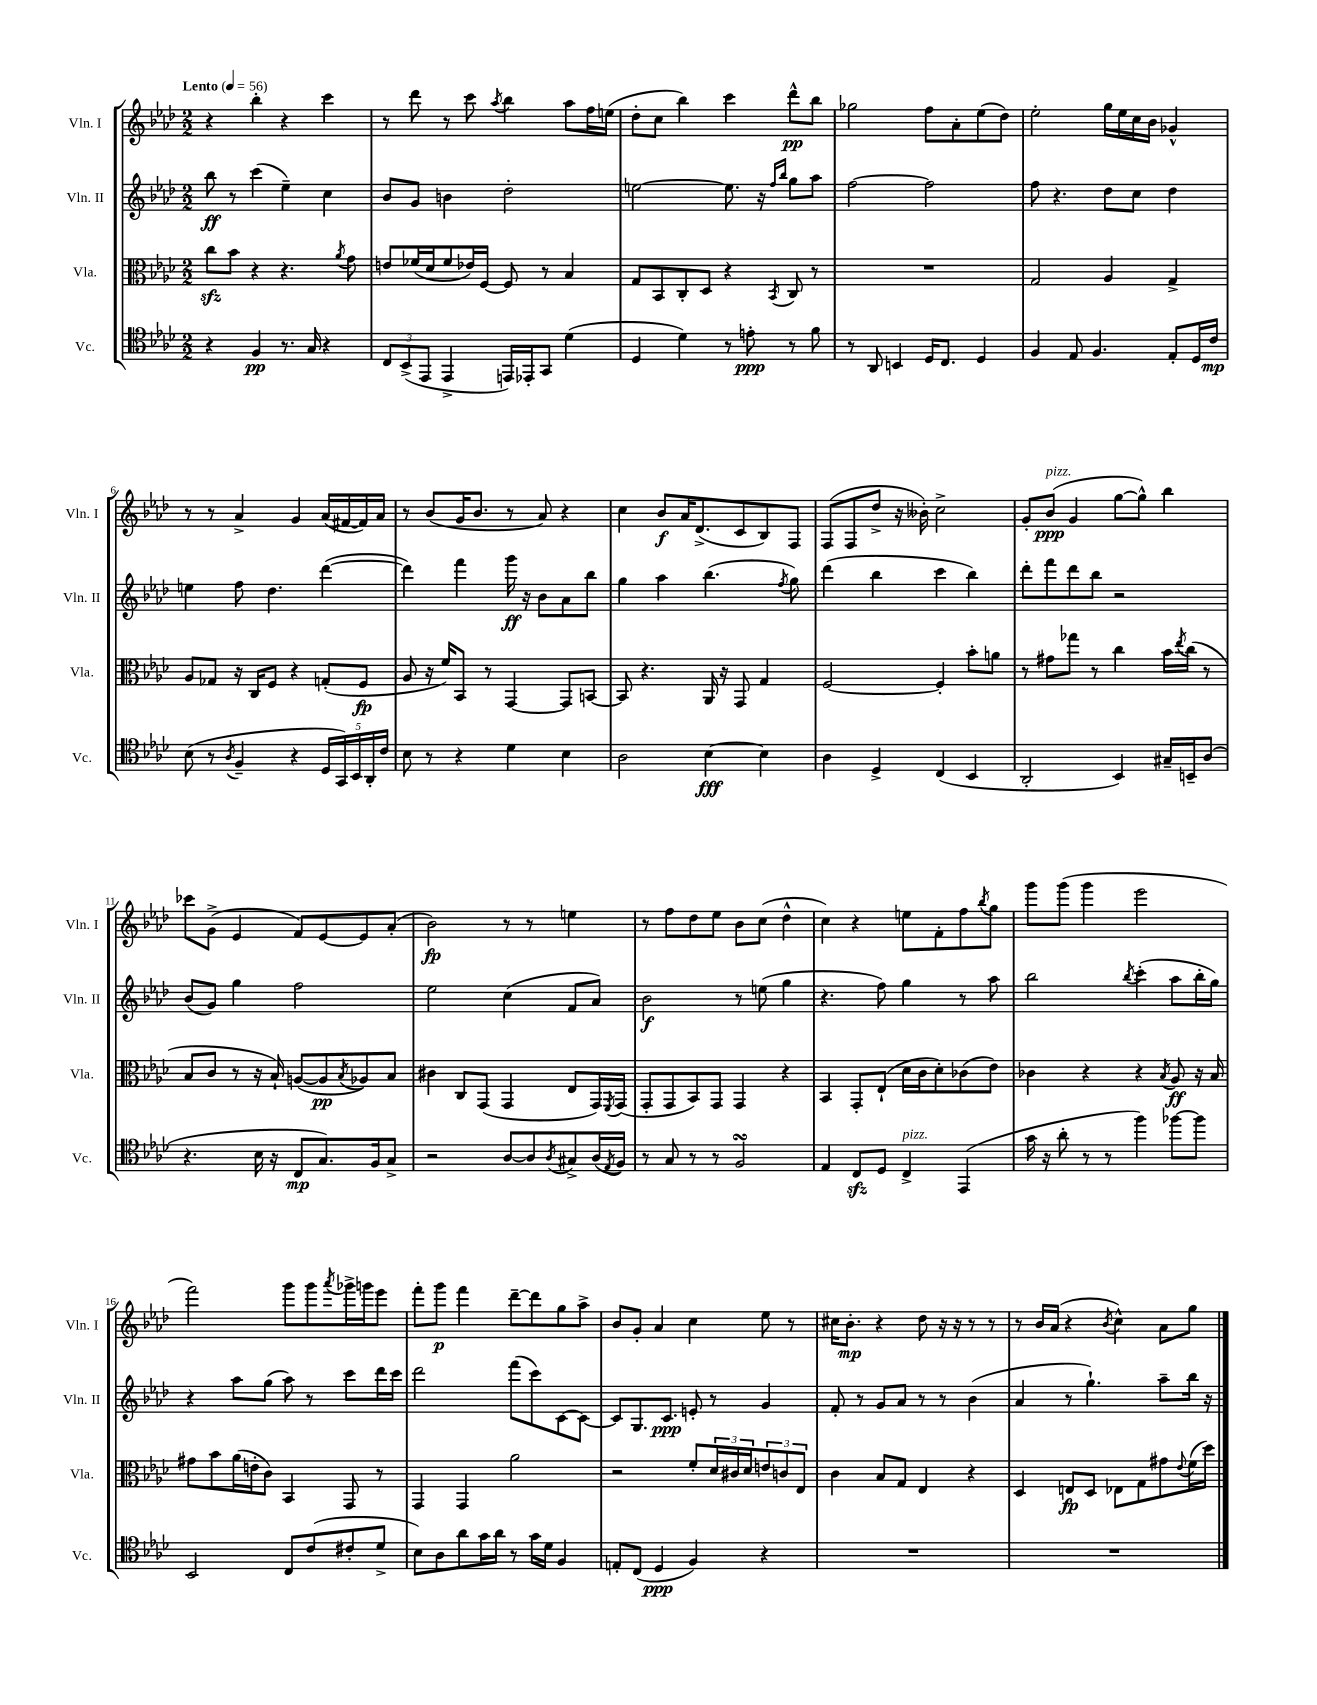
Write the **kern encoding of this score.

**kern	**dynam	**kern	**dynam	**kern	**dynam	**kern	**dynam
*part4	*part4	*part3	*part3	*part2	*part2	*part1	*part1
*staff4	*staff4	*staff3	*staff3	*staff2	*staff2	*staff1	*staff1
*I"Vc.	*	*I"Vla.	*	*I"Vln. II	*	*I"Vln. I	*
*I'Vc.	*	*I'Vla.	*	*I'Vln. II	*	*I'Vln. I	*
*clefC4	*	*clefC3	*	*clefG2	*	*clefG2	*
*k[b-e-a-d-]	*	*k[b-e-a-d-]	*	*k[b-e-a-d-]	*	*k[b-e-a-d-]	*
*M2/2	*	*M2/2	*	*M2/2	*	*M2/2	*
*MM56	*	*MM56	*	*MM56	*	*MM56	*
=1	=1	=1	=1	=1	=1	=1	=1
!	!	!	!	!	!	!LO:TX:a:B:t=Lento	!
4r	.	8cczz\L	.	8bb-\	ff	4r	.
.	.	8b-\J	.	8r	.	.	.
4F/	pp	4r	.	(4ccc\	.	4bb-'\	.
8.r	.	4.r	.	4ee-~\)	.	4r	.
16G/	.	.	.	.	.	.	.
4r	.	.	.	4cc\	.	4ccc\	.
.	.	8qa-/	.	.	.	.	.
.	.	8g\	.	.	.	.	.
=2	=2	=2	=2	=2	=2	=2	=2
12C/L	.	8en/L	.	8b-/L	.	8r	.
(12BB-^/	.	.	.	.	.	.	.
.	.	(16f-X/L	.	8g/J	.	8ddd-\	.
12EE-/J	.	.	.	.	.	.	.
.	.	16d-/J	.	.	.	.	.
4EE-^/	.	8f-/	.	4bn\	.	8r	.
.	.	16e-X/L)	.	.	.	8ccc\	.
.	.	[16F/JJ	.	.	.	.	.
.	.	.	.	.	.	8qaa-/	.
16EEn/LL)	.	8F/]	.	2dd-'\	.	4bb-\	.
16EE-X'/J	.	.	.	.	.	.	.
8GG/J	.	8r	.	.	.	.	.
(4d-\	.	4B-/	.	.	.	8aa-\L	.
.	.	.	.	.	.	16ff\L	.
.	.	.	.	.	.	(16een\JJ	.
=3	=3	=3	=3	=3	=3	=3	=3
4D-/	.	8G/L	.	[2een\	.	8dd-'\L	.
.	.	8BB-/	.	.	.	8cc\J	.
4d-\)	.	8C'/	.	.	.	4bb-\)	.
.	.	8D-/J	.	.	.	.	.
8r	.	4r	.	8.ee\]	.	4ccc\	.
8en'\	ppp	.	.	.	.	.	.
.	.	.	.	16r	.	.	.
.	.	.	.	16qqff/LL	.	.	.
.	.	8qBB-/	.	16qqbb-/JJ	.	.	.
8r	.	8C/	.	8gg\L	.	8ddd-^^\L	pp
8f\	.	8r	.	8aa-\J	.	8bb-\J	.
=4	=4	=4	=4	=4	=4	=4	=4
8r	.	1r	.	[2ff\	.	2gg-X\	.
8AA-/	.	.	.	.	.	.	.
4BBn/	.	.	.	.	.	.	.
16D-/KL	.	.	.	2ff\]	.	8ff\L	.
8.C/J	.	.	.	.	.	.	.
.	.	.	.	.	.	8a-'\	.
4D-/	.	.	.	.	.	(8ee-\	.
.	.	.	.	.	.	8dd-\J)	.
=5	=5	=5	=5	=5	=5	=5	=5
4F/	.	2G/	.	8ff\	.	2ee-'\	.
.	.	.	.	4.r	.	.	.
8E-/	.	.	.	.	.	.	.
4.F/	.	.	.	.	.	.	.
.	.	4A-/	.	8dd-\L	.	16gg\LL	.
.	.	.	.	.	.	16ee-\	.
.	.	.	.	8cc\J	.	16cc\	.
.	.	.	.	.	.	16b-\JJ	.
8E-'/L	.	4G^/	.	4dd-\	.	4g-X^^/	.
16D-/L	.	.	.	.	.	.	.
16c/JJ	mp	.	.	.	.	.	.
!!LO:LB:g=z
=6	=6	=6	=6	=6	=6	=6	=6
(8B-\	.	8A-/L	.	4een\	.	8r	.
8r	.	8G-X/J	.	.	.	8r	.
8qA-/	.	.	.	.	.	.	.
4F~/	.	16r	.	8ff\	.	4a-^/	.
.	.	16C/KL	.	.	.	.	.
.	.	8F/J	.	4.dd-\	.	.	.
4r	.	4r	.	.	.	4g/	.
20D-/LL	.	(8Gn'/L	.	([4ddd-\	.	(16a-/LL	.
20GG/)	.	.	.	.	.	.	.
.	.	.	.	.	.	[16f#X/	.
20BB-/	.	.	.	.	.	.	.
.	.	8F/J	fp	.	.	16f#/])	.
20AA-'/	.	.	.	.	.	.	.
.	.	.	.	.	.	16a-/JJ	.
20c/JJ	.	.	.	.	.	.	.
=7	=7	=7	=7	=7	=7	=7	=7
8B-\	.	8A-/	.	4ddd-\])	.	8r	.
8r	.	16r	.	.	.	(8b-/L	.
.	.	16f/KL)	.	.	.	.	.
4r	.	8BB-/J	.	4fff\	.	16g/K	.
.	.	.	.	.	.	8.b-/J	.
.	.	8r	.	.	.	.	.
4d-\	.	[4GG/	.	16ggg\	ff	8r	.
.	.	.	.	16r	.	.	.
.	.	.	.	8b-\L	.	8a-/)	.
4B-\	.	8GG/L]	.	8a-\	.	4r	.
.	.	[8BBn/J	.	8bb-\J	.	.	.
=8	=8	=8	=8	=8	=8	=8	=8
2A-\	.	8BB/]	.	4gg\	.	4cc\	.
.	.	4.r	.	.	.	.	.
.	.	.	.	4aa-\	.	8b-/L	f
.	.	.	.	.	.	16a-/K	.
.	.	.	.	.	.	(8.d-^/	.
[4B-\	fff	16AA-/	.	(4.bb-\	.	.	.
.	.	16r	.	.	.	.	.
.	.	8GG/	.	.	.	8c/	.
4B-\]	.	4G/	.	.	.	8B-/)	.
.	.	.	.	8qff/	.	.	.
.	.	.	.	8gg\)	.	8F/J	.
=9	=9	=9	=9	=9	=9	=9	=9
4A-\	.	[2F/	.	(4ddd-\	.	(8F/L	.
.	.	.	.	.	.	8F/	.
4D-^/	.	.	.	4bb-\	.	8dd-^/J	.
.	.	.	.	.	.	16r	.
.	.	.	.	.	.	16b--X'\)	.
(4C/	.	4F'/]	.	4ccc\	.	2cc^\	.
4BB-/	.	8b-'\L	.	4bb-\)	.	.	.
.	.	8an\J	.	.	.	.	.
=10	=10	=10	=10	=10	=10	=10	=10
2AA-'/	.	8r	.	8ddd-'\L	.	8g'/L	.
!	!	!	!	!	!	!LO:TX:a:i:t=pizz.	!
.	.	8g#X\L	.	8fff\	.	(8b-/J	ppp
.	.	8gg-X\J	.	8ddd-\	.	4g/	.
.	.	8r	.	8bb-\J	.	.	.
4BB-/)	.	4cc\	.	2r	.	[8gg\L	.
.	.	.	.	.	.	8gg^^\J])	.
16G#X~/LL	.	16b-\LL	.	.	.	4bb-\	.
.	.	8qee-/	.	.	.	.	.
16BBn~/J	.	(16cc\JJ	.	.	.	.	.
(8A-/J	.	8r	.	.	.	.	.
!!LO:LB:g=z
=11	=11	=11	=11	=11	=11	=11	=11
4.r	.	8B-/L	.	(8b-/L	.	8ccc-X\L	.
.	.	8c/J	.	8g/J)	.	(8g^\J	.
.	.	8r	.	4gg\	.	4e-/	.
16B-\	.	16r	.	.	.	.	.
16r	.	16B-`/)	.	.	.	.	.
8C/L	mp	([8An/L	.	2ff\	.	8f/L)	.
8.G/)	.	8A/]	pp	.	.	[8e-/	.
.	.	8qB-/	.	.	.	.	.
.	.	8A-X/)	.	.	.	8e-/]	.
16F/k	.	.	.	.	.	.	.
8G^/J	.	8B-/J	.	.	.	(8a-'/J	.
=12	=12	=12	=12	=12	=12	=12	=12
2r	.	4c#X\	.	2ee-\	.	2b-\)	fp
.	.	8C/L	.	.	.	.	.
.	.	(8GG/J	.	.	.	.	.
[8A-/L	.	4GG/	.	(4cc\	.	8r	.
8A-/]	.	.	.	.	.	8r	.
8qA-/	.	.	.	.	.	.	.
8G#X^/	.	8E-/L	.	8f/L	.	4een\	.
(16A-/L	.	16GG/L)	.	8a-/J)	.	.	.
8qE-/	.	8qFF/	.	.	.	.	.
16F/JJ)	.	(16GG/JJ	.	.	.	.	.
=13	=13	=13	=13	=13	=13	=13	=13
8r	.	8GG'/L	.	2b-\	f	8r	.
8G/	.	8GG/	.	.	.	8ff\L	.
8r	.	8BB-/)	.	.	.	8dd-\	.
8r	.	8GG/J	.	.	.	8ee-\J	.
2FsSSS/	.	4GG/	.	8r	.	8b-\L	.
.	.	.	.	(8een\	.	(8cc\J	.
.	.	4r	.	4gg\	.	4dd-^^\	.
=14	=14	=14	=14	=14	=14	=14	=14
4E-/	.	4BB-/	.	4.r	.	4cc\)	.
8Czz/L	.	8GG'/L	.	.	.	4r	.
8D-/J	.	(8E-`/J	.	8ff\)	.	.	.
!LO:TX:a:i:t=pizz.	!	!	!	!	!	!	!
4C^/	.	16d-\LL	.	4gg\	.	8een\L	.
.	.	16c\J	.	.	.	.	.
.	.	8d-'\)	.	.	.	8f'\	.
(4EE-/	.	(8c-X\	.	8r	.	8ff\	.
.	.	.	.	.	.	8qbb-/	.
.	.	8e-\J)	.	8aa-\	.	8gg\J	.
=15	=15	=15	=15	=15	=15	=15	=15
16g\	.	4c-X\	.	2bb-\	.	8ggg\L	.
16r	.	.	.	.	.	.	.
8a-'\	.	.	.	.	.	(8ggg\J	.
8r	.	4r	.	.	.	4ggg\	.
8r	.	.	.	.	.	.	.
.	.	.	.	8qbb-/	.	.	.
4ff\)	.	4r	.	(4ccc'\	.	2eee-\	.
.	.	8qB-/	.	.	.	.	.
[8ff-X\L	.	8A-/	ff	8aa-\L	.	.	.
8ff-\J]	.	16r	.	16bb-'\L	.	.	.
.	.	16B-/	.	16gg\JJ)	.	.	.
!!LO:LB:g=z
=16	=16	=16	=16	=16	=16	=16	=16
2BB-/	.	8g#X\L	.	4r	.	2fff\)	.
.	.	8b-\	.	.	.	.	.
.	.	(16a-\L	.	8aa-\L	.	.	.
.	.	16en'\J	.	.	.	.	.
.	.	8c\J)	.	(8gg\J	.	.	.
8C/L	.	4BB-/	.	8aa-\)	.	8ggg\L	.
(8c/	.	.	.	8r	.	8ggg\	.
.	.	.	.	.	.	8qaaa-/	.
8c#X'/	.	8GG/	.	8ccc\L	.	16ggg-X^\L	.
.	.	.	.	.	.	16gggn\J	.
8d-^/J	.	8r	.	16ddd-\L	.	8eee-\J	.
.	.	.	.	16ccc\JJ	.	.	.
=17	=17	=17	=17	=17	=17	=17	=17
8B-\L)	.	4GG/	.	2ddd-\	.	8fff'\L	.
8A-\	.	.	.	.	.	8ggg\J	p
8a-\	.	4GG/	.	.	.	4fff\	.
16g\L	.	.	.	.	.	.	.
16a-\JJ	.	.	.	.	.	.	.
8r	.	2a-\	.	(8fff\L	.	[8ddd-~\L	.
16g\LL	.	.	.	8ccc\)	.	8ddd-\]	.
16d-\JJ	.	.	.	.	.	.	.
4F/	.	.	.	[8c\	.	8gg\	.
.	.	.	.	8c\J_	.	8aa-^\J	.
=18	=18	=18	=18	=18	=18	=18	=18
8En'/L	.	2r	.	8c/L]	.	8b-/L	.
(8C/J	.	.	.	8.G/	.	8g'/J	.
4D-/	ppp	.	.	.	.	4a-/	.
.	.	.	.	8.c/J	ppp	.	.
4F/)	.	8f'/L	.	8en'/	.	4cc\	.
.	.	24d-/L	.	8r	.	.	.
.	.	24c#X/	.	.	.	.	.
.	.	24d-/J	.	.	.	.	.
4r	.	12en/	.	4g/	.	8ee-\	.
.	.	12cn/	.	.	.	.	.
.	.	.	.	.	.	8r	.
.	.	12E-/J	.	.	.	.	.
=19	=19	=19	=19	=19	=19	=19	=19
1r	.	4c\	.	8f'/	.	16cc#X\KL	.
.	.	.	.	.	.	8.b-'\J	mp
.	.	.	.	8r	.	.	.
.	.	8B-/L	.	8g/L	.	4r	.
.	.	8G/J	.	8a-/J	.	.	.
.	.	4E-/	.	8r	.	8dd-\	.
.	.	.	.	8r	.	16r	.
.	.	.	.	.	.	16r	.
.	.	4r	.	(4b-\	.	8r	.
.	.	.	.	.	.	8r	.
=20	=20	=20	=20	=20	=20	=20	=20
1r	.	4D-/	.	4a-/	.	8r	.
.	.	.	.	.	.	16b-/LL	.
.	.	.	.	.	.	(16a-/JJ	.
.	.	8En/L	fp	8r	.	4r	.
.	.	8D-/J	.	4.gg`\)	.	.	.
.	.	.	.	.	.	8qb-/	.
.	.	8E-X\L	.	.	.	4cc^^\)	.
.	.	8G\	.	.	.	.	.
.	.	8g#X\	.	8aa-~\L	.	8a-\L	.
.	.	8qqe-/	.	.	.	.	.
.	.	(16f\L	.	16bb-\Jk	.	8gg\J	.
.	.	16dd-\JJ)	.	16r	.	.	.
==	==	==	==	==	==	==	==
*-	*-	*-	*-	*-	*-	*-	*-
